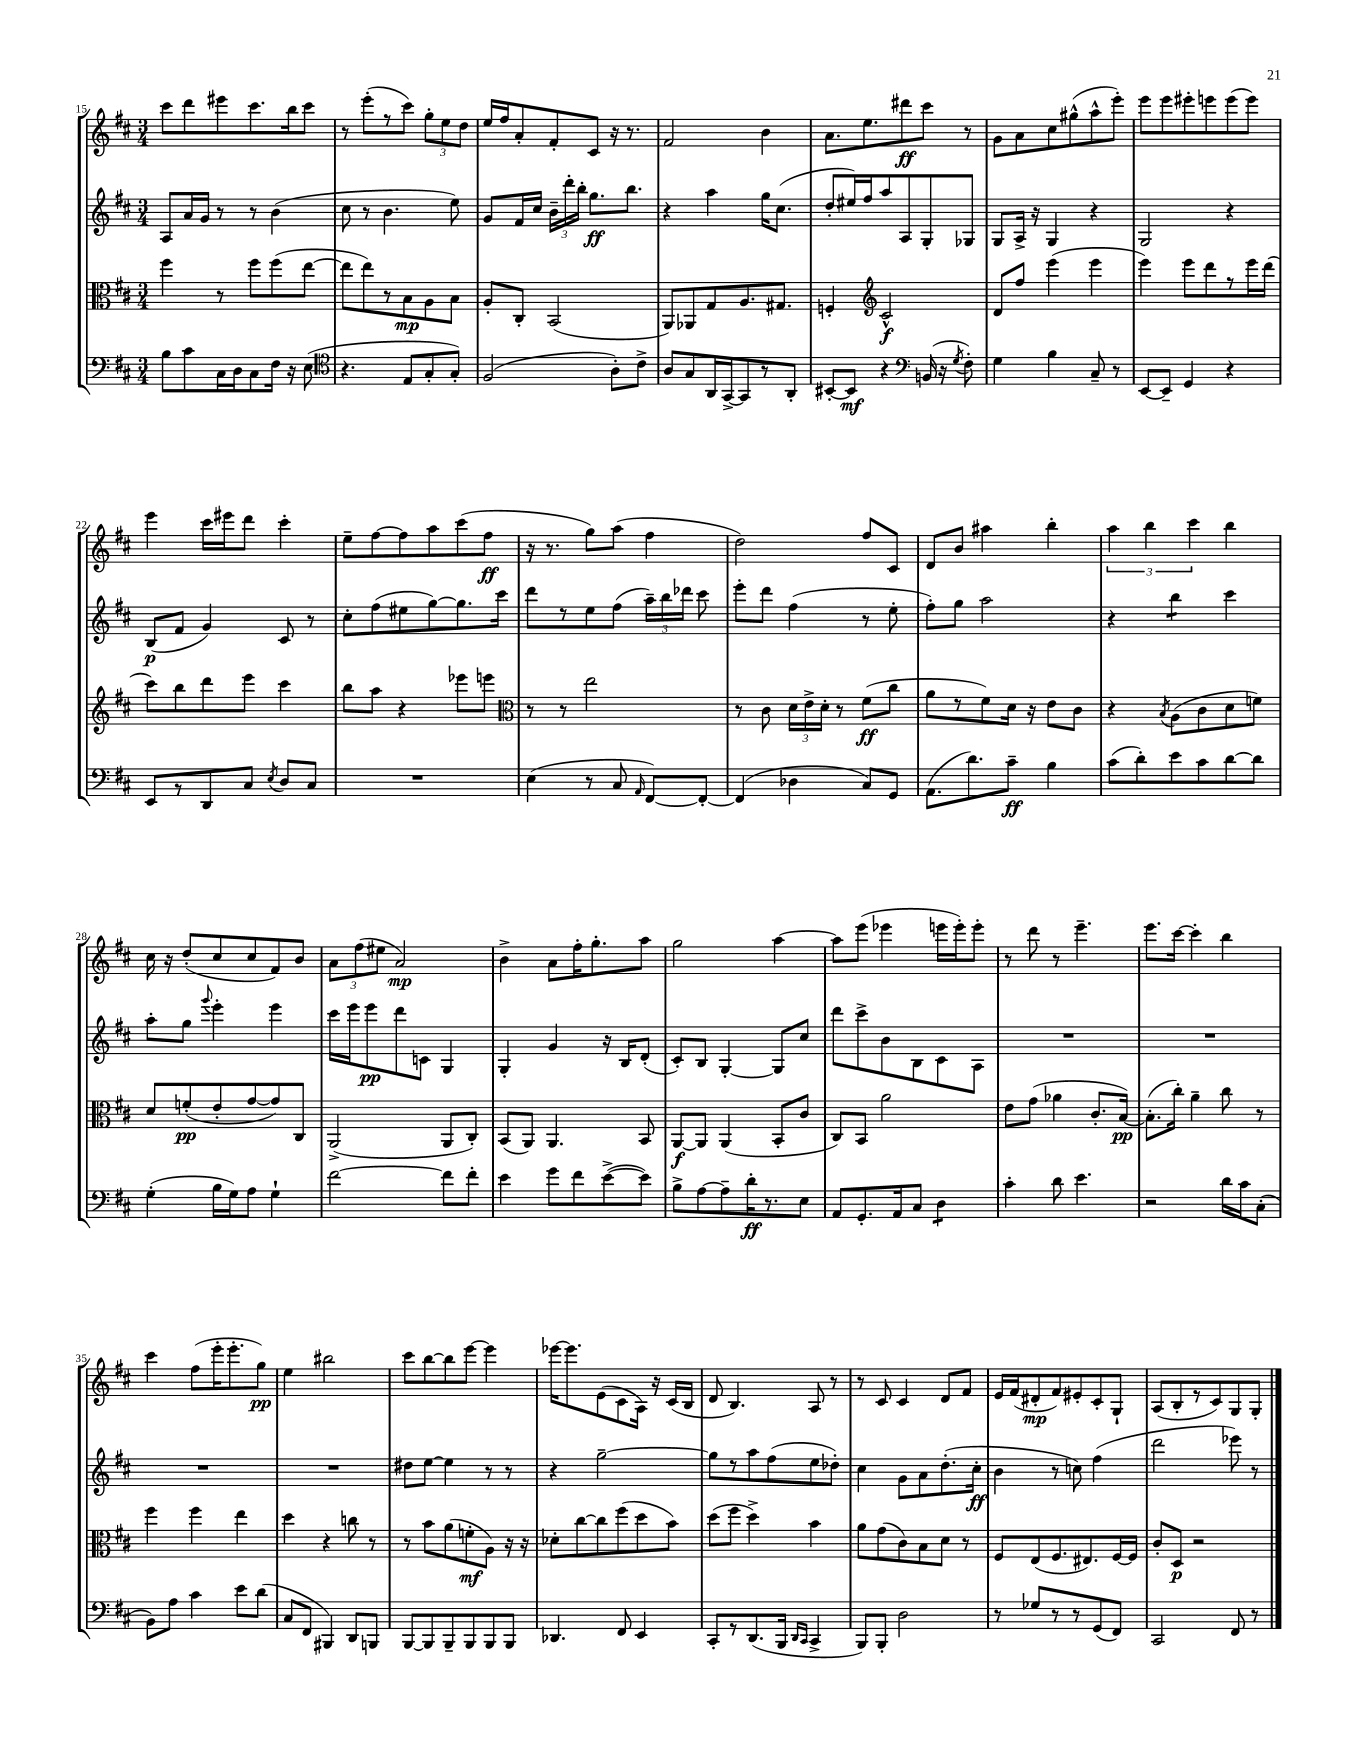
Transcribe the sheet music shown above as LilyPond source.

<<
\new StaffGroup <<
\new Staff = "s0" {
    \clef treble \key d \major \numericTimeSignature \time 3/4
    \autoBeamOff cis'''8[ d'''8 eis'''8 cis'''8. b''16 cis'''8] |
    r8 e'''8[-.( r8 cis'''8]) \tuplet 3/2 { g''8[-. e''8 d''8] } |
    e''16[ fis''16 a'8-. fis'8-. cis'8] r16 r8. |
    fis'2 b'4 |
    a'8.[ e''8. dis'''8\ff cis'''8] r8 |
    g'8[ a'8 cis''8 gis''8-^( a''8-^ e'''8]-.) |
    e'''8[ e'''8 eis'''8-. e'''8 e'''8( e'''8]) |
    e'''4 cis'''16[ eis'''16 d'''8] cis'''4-. |
    e''8[-- fis''8~ fis''8 a''8 cis'''8( fis''8]\ff |
    r16 r8. g''8[) a''8]( fis''4 |
    d''2) fis''8[ cis'8] |
    d'8[ b'8] ais''4 b''4-. |
    \tuplet 3/2 { a''4 b''4 cis'''4 } b''4 |
    cis''16 r16 d''8[-.( cis''8 cis''8 fis'8) b'8] |
    \tuplet 3/2 { a'8[ fis''8( eis''8] } a'2\mp) |
    b'4-> a'8[ fis''16-. g''8.-. a''8] |
    g''2 a''4~ |
    a''8[ e'''8]( ees'''4 e'''16[ e'''16-.) e'''8]-. |
    r8 d'''8 r8 e'''4.-- |
    e'''8.[ cis'''16]~ cis'''4-. b''4 |
    cis'''4 fis''8[( e'''16-. e'''8.-. g''8]\pp) |
    e''4 bis''2 |
    cis'''8[ b''8~ b''8 e'''8]~ e'''4 |
    ees'''16[~ ees'''8. e'8( cis'8 a16]) r16 cis'16[( b16] |
    d'8 b4.) a8 r8 |
    r8 cis'8 cis'4 d'8[ fis'8] |
    e'16[ fis'16( dis'8-.\mp fis'8) eis'8-. cis'8-. g8]-! |
    a8[( b8-. r8 cis'8) g8 g8]-. \bar "|." |
}
\new Staff = "s1" {
    \clef treble \key d \major \numericTimeSignature \time 3/4
    \autoBeamOff a8[ a'16 g'16] r8 r8 b'4( |
    cis''8 r8 b'4. e''8) |
    g'8[ fis'16 cis''16] \tuplet 3/2 { b'16[-- d'''16-. b''16]-. } g''8.[\ff b''8.] |
    r4 a''4 g''16[ cis''8.]( |
    d''8[-. eis''16) fis''16 a''8 a8 g8-. ges8] |
    g8[ a16]-> r16 g4 r4 |
    g2 r4 |
    b8[\p( fis'8] g'4) cis'8 r8 |
    cis''8[-. fis''8( eis''8 g''8~) g''8. cis'''16] |
    d'''8[ r8 e''8 fis''8]( \tuplet 3/2 { a''16[--) b''16 des'''16] } cis'''8 |
    e'''8[-. d'''8] fis''4( r8 e''8-. |
    fis''8[-.) g''8] a''2 |
    r4 b''4:8 cis'''4 |
    a''8[-. g''8] \appoggiatura { g'''8 } e'''4-. e'''4 |
    cis'''16[ e'''16 e'''8\pp d'''8 c'8] g4 |
    g4-. g'4 r16 b16[ d'8]-.( |
    cis'8[-.) b8] g4~-. g8[ cis''8] |
    d'''8[ cis'''8-> b'8 b8 cis'8 a8] |
    R2. |
    R2. |
    R2. |
    R2. |
    dis''8[ e''8]~ e''4 r8 r8 |
    r4 g''2~-- |
    g''8[ r8 a''8 fis''8( e''8 des''8]-.) |
    cis''4 g'8[ a'8 d''8.-.( cis''16]-.\ff |
    b'4 r8 c''8) fis''4( |
    d'''2 ees'''8) r8 \bar "|." |
}
\new Staff = "s2" {
    \clef alto \key d \major \numericTimeSignature \time 3/4
    \autoBeamOff fis''4 r8 fis''8[ fis''8( e''8]~ |
    e''8[ e''8) r8 b8\mp a8 b8] |
    a8[-. cis8]-. b,2( |
    a,8[) aes,8 g8 a8. gis8.] |
    f4-. \clef treble cis'2-^\f |
    d'8[ fis''8] e'''4( e'''4 |
    e'''4) e'''8[ d'''8 r8 e'''16 d'''16]( |
    cis'''8[) b''8 d'''8 e'''8] cis'''4 |
    b''8[ a''8] r4 ees'''8[ e'''8] |
    \clef alto r8 r8 e''2 |
    r8 cis'8 \tuplet 3/2 { d'16[ e'16-> d'16]-. } r8 fis'8[\ff( cis''8] |
    a'8[ r8 fis'8) d'16] r16 e'8[ cis'8] |
    r4 \acciaccatura { b8 } a8[( cis'8 d'8 f'8]) |
    d'8[ f'8-.\pp( e'8-. g'8~ g'8) cis8] |
    a,2->( a,8[ cis8]-.) |
    b,8[( a,8]) a,4. b,8 |
    a,8[~\f a,8] a,4( b,8[-. cis'8] |
    cis8[) b,8] a'2 |
    e'8[ g'8]( aes'4 cis'8.[-. b16]~\pp) |
    b8.[-.( cis''16]-.) a'4-- cis''8 r8 |
    fis''4 fis''4 e''4 |
    d''4 r4 c''8 r8 |
    r8 b'8[ a'8( f'8-.\mf a8]) r16 r16 |
    des'8[-. cis''8~ cis''8 fis''8( d''8 b'8]) |
    d''8[( fis''8] d''4->) b'4 |
    a'8[ g'8( cis'8) b8 d'8] r8 |
    fis8[ e8( fis8. eis8.) fis16~ fis16] |
    cis'8[-. d8]\p r2 \bar "|." |
}
\new Staff = "s3" {
    \clef bass \key d \major \numericTimeSignature \time 3/4
    \autoBeamOff b8[ cis'8 cis16 d16 cis8 fis16] r16 e8( |
    \clef tenor r4. e8[ g8-. g8]-.) |
    fis2( a8[-.) cis'8]-> |
    a8[ g8 a,16 g,16~-> g,8 r8 a,8]-. |
    bis,8[~-. bis,8]\mf r4 \clef bass b,16( r16 \acciaccatura { g8 } fis8-.) |
    g4 b4 cis8-- r8 |
    e,8[~ e,8]-- g,4 r4 |
    e,8[ r8 d,8 cis8] \acciaccatura { e8 } d8[ cis8] |
    R2. |
    e4( r8 cis8 \grace { a,16 } fis,8[~) fis,8]~-. |
    fis,4( des4 cis8[) g,8] |
    a,8.[( d'8.) cis'8]--\ff b4 |
    cis'8[( d'8-.) e'8 cis'8 d'8~ d'8] |
    g4-.( b16[ g16) a8] g4-! |
    fis'2~ fis'8[ fis'8]-. |
    e'4 g'8[ fis'8 e'8~->( e'8]) |
    b8[-> a8~ a8-- d'16-.\ff r8. e8] |
    a,8[ g,8.-. a,16 cis8] d4:8 |
    cis'4-. d'8 e'4. |
    r2 d'16[ cis'16 cis8]-.( |
    b,8[) a8] cis'4 e'8[ d'8]( |
    cis8[ fis,8] bis,,4) d,8[ b,,8] |
    b,,8[~ b,,8 b,,8-- b,,8 b,,8 b,,8] |
    des,4. fis,8 e,4 |
    cis,8[-. r8 d,8.( b,,16] \grace { d,16[ cis,16] } cis,4-> |
    b,,8[) b,,8]-. d2 |
    r8 ges8[ r8 r8 g,8( fis,8]) |
    cis,2 fis,8 r8 \bar "|." |
}
>>
>>
\layout { \context { \Score currentBarNumber = #15 } }
